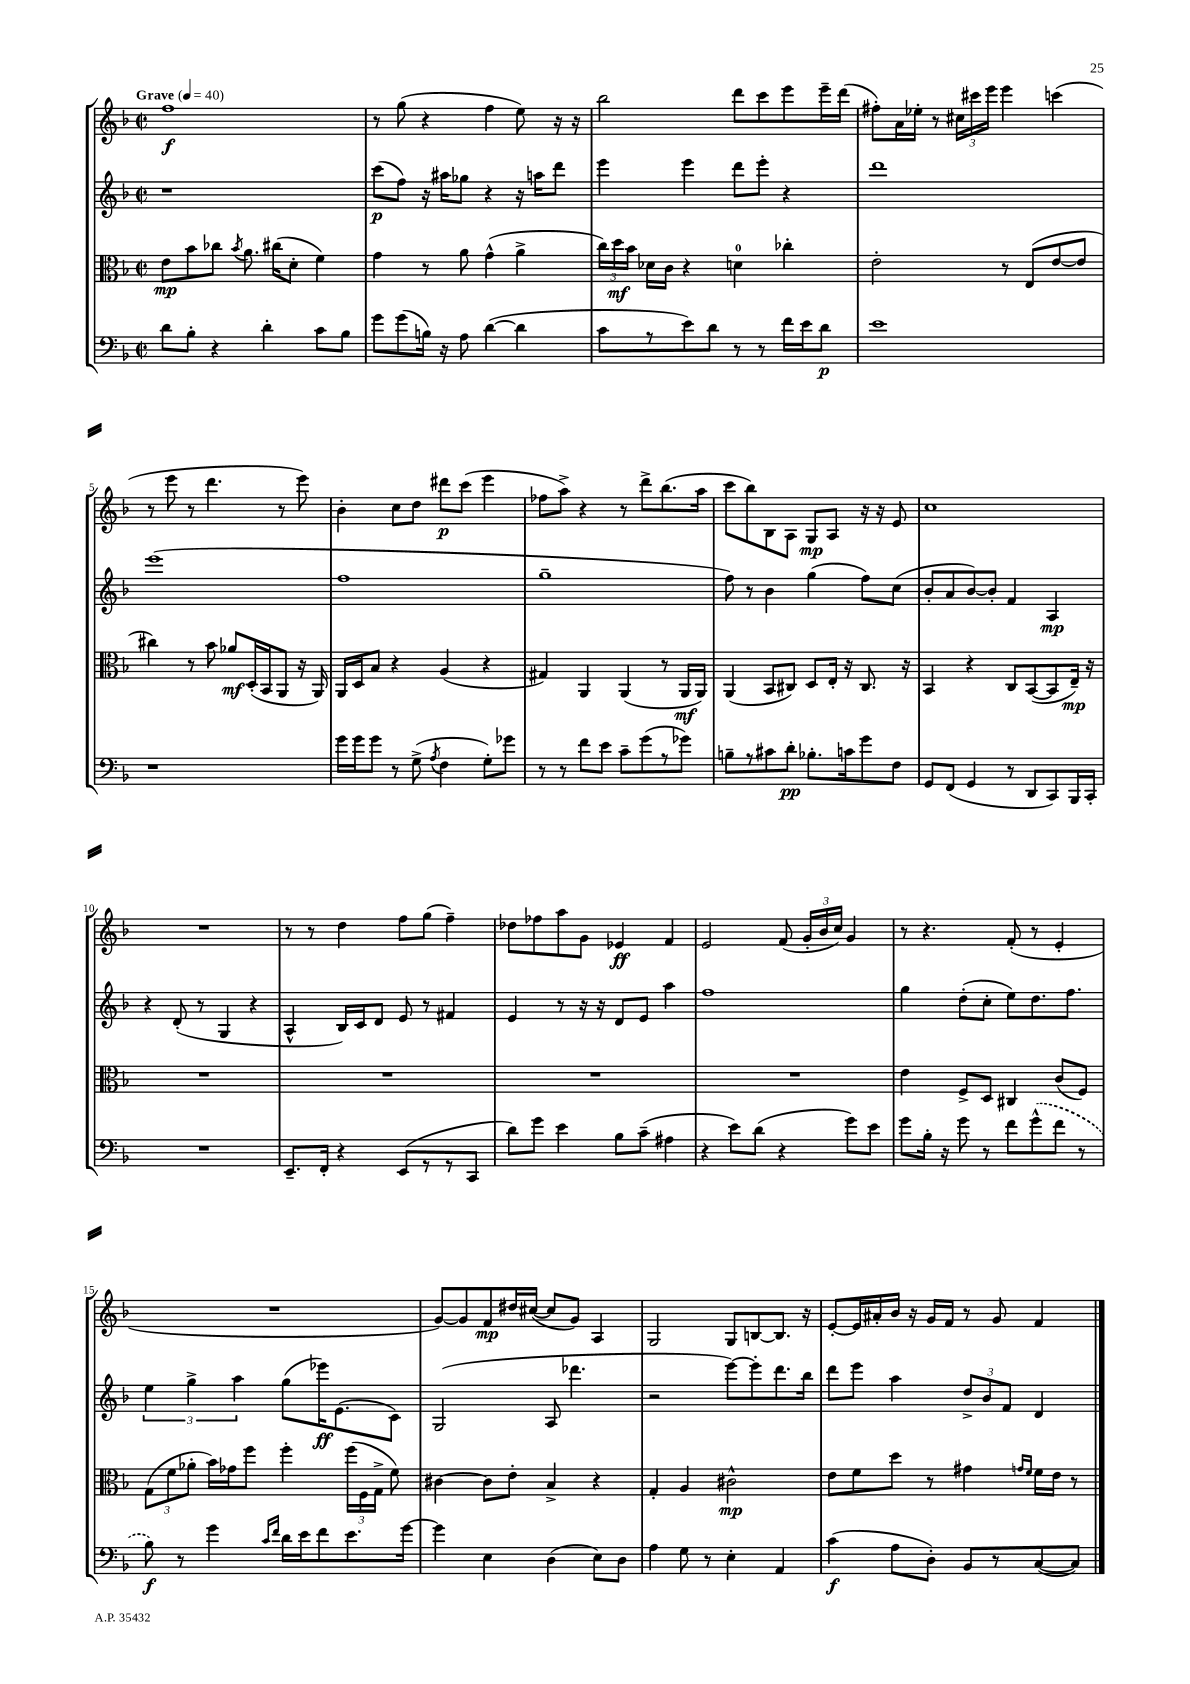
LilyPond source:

<<
\new StaffGroup <<
\new Staff = "s0" {
    \clef treble \key f \major \defaultTimeSignature \time 2/2 \tempo "Grave" 4 = 40
    \autoBeamOff f''1\f |
    r8 g''8( r4 f''4 e''8) r16 r16 |
    bes''2 d'''8[ c'''8 e'''8 e'''16-- d'''16]( |
    fis''8[-.) a'16 ees''16]-. r8 \tuplet 3/2 { cis''16[ cis'''16 e'''16] } e'''4 c'''4( |
    r8 e'''8 r8 d'''4. r8 e'''8) |
    bes'4-. c''8[ d''8] dis'''8[\p c'''8]( e'''4 |
    fes''8[ a''8]->) r4 r8 d'''8[-> bes''8.( a''16] |
    c'''8[ bes''8) bes8 a8] g8[\mp a8] r16 r16 e'8 |
    c''1 |
    R1 |
    r8 r8 d''4 f''8[ g''8]( f''4--) |
    des''8[ fes''8 a''8 g'8] ees'4\ff f'4 |
    e'2 f'8( \tuplet 3/2 { g'16[-. bes'16 c''16]) } g'4 |
    r8 r4. f'8-.( r8 e'4-. |
    R1 |
    g'8[~) g'8 f'8\mp dis''16 cis''16]~( cis''8[ g'8]) a4 |
    g2 g8[ b8~ b8.] r16 |
    e'8[~-. e'16 ais'16-. bes'16] r16 g'16[ f'16] r8 g'8 f'4 \bar "|." |
}
\new Staff = "s1" {
    \clef treble \key f \major \defaultTimeSignature \time 2/2
    \autoBeamOff r1 |
    c'''8[\p( f''8]) r16 ais''16[ ges''8] r4 r16 a''16[ d'''8] |
    e'''4 e'''4 d'''8[ e'''8]-. r4 |
    d'''1 |
    e'''1( |
    f''1 |
    g''1-- |
    f''8) r8 bes'4 g''4( f''8[) c''8]( |
    bes'8[-. a'8 bes'8~) bes'8]-. f'4 a4\mp |
    r4 d'8-.( r8 g4 r4 |
    a4-^ bes16[) c'16 d'8] e'8 r8 fis'4 |
    e'4 r8 r16 r16 d'8[ e'8] a''4 |
    f''1 |
    g''4 d''8[-.( c''8]-. e''8[) d''8. f''8.] |
    \tuplet 3/2 { e''4 g''4-> a''4 } g''8[( ees'''16\ff) e'8.( c'8]) |
    g2( a8 des'''4. |
    r2 e'''8[~) e'''8-. d'''8. bes''16] |
    d'''8[ e'''8] a''4 \tuplet 3/2 { d''8[-> bes'8 f'8] } d'4 \bar "|." |
}
\new Staff = "s2" {
    \clef alto \key f \major \defaultTimeSignature \time 2/2
    \autoBeamOff e'8[\mp bes'8 ces''8] \acciaccatura { bes'8 } a'8. cis''16[( d'8]-. f'4) |
    g'4 r8 a'8 g'4-^( a'4-> |
    \tuplet 3/2 { c''16[) d''16\mf bes'16] } des'16[ c'16] r4 d'4-0 ces''4-. |
    e'2-. r8 e8[( e'8~ e'8] |
    cis''4) r8 bes'8 aes'8[\mf d16-.( bes,16 a,8] r16 a,16) |
    a,16[ d16 bes8] r4 a4( r4 |
    gis4) a,4 a,4( r8 a,16[\mf a,16]) |
    a,4( bes,8[ cis8]) d8[ e16]-. r16 cis8. r16 |
    bes,4 r4 c8[ bes,8~( bes,8 e16]--\mp) r16 |
    R1 |
    R1 |
    R1 |
    R1 |
    e'4 f8[-> d8] cis4 c'8[( f8]) |
    \tuplet 3/2 { g8[( f'8 aes'8]-. } bes'16[) ges'16 f''8] f''4-. \tuplet 3/2 { f''16[( f16 g16]-> } f'8) |
    cis'4~ cis'8[ e'8]-. bes4-> r4 |
    g4-. a4 cis'2-^\mp |
    e'8[ f'8 d''8] r8 gis'4 \grace { g'16[ f'16] } f'16[ e'16] r8 \bar "|." |
}
\new Staff = "s3" {
    \clef bass \key f \major \defaultTimeSignature \time 2/2
    \autoBeamOff d'8[ bes8]-. r4 d'4-. c'8[ bes8] |
    g'8[ g'8( b16]) r16 a8 d'4~( d'4 |
    c'8[ r8 e'8) d'8] r8 r8 f'16[ e'16 d'8]\p |
    e'1 |
    r1 |
    g'16[ g'16 g'8] r8 g8->( \acciaccatura { a8 } f4 g8[-.) ges'8] |
    r8 r8 f'8[ e'8] c'8[-- g'8( r8 ges'8]) |
    b8[-- r8 cis'8 d'8]-.\pp bes8.[-. c'16 g'8 f8] |
    g,8[ f,8]( g,4 r8 d,8[ c,8) bes,,16 c,16]-. |
    R1 |
    e,8.[-- f,16]-. r4 e,8[( r8 r8 c,8] |
    d'8[) g'8] e'4 bes8[ c'8]--( ais4 |
    r4 e'8[) d'8]( r4 g'8[) e'8] |
    g'8[ bes16]-. r16 g'8 r8 f'8[ \once \slurDashed g'8-^( f'8] r8 |
    bes8\f) r8 g'4 \grace { c'16[ f'16] } d'16[ e'16 f'8 e'8. g'16]~ |
    g'4 e4 d4( e8[) d8] |
    a4 g8 r8 e4-. a,4 |
    c'4\f( a8[ d8]-.) bes,8[ r8 c8~( c8]) \bar "|." |
}
>>
>>
